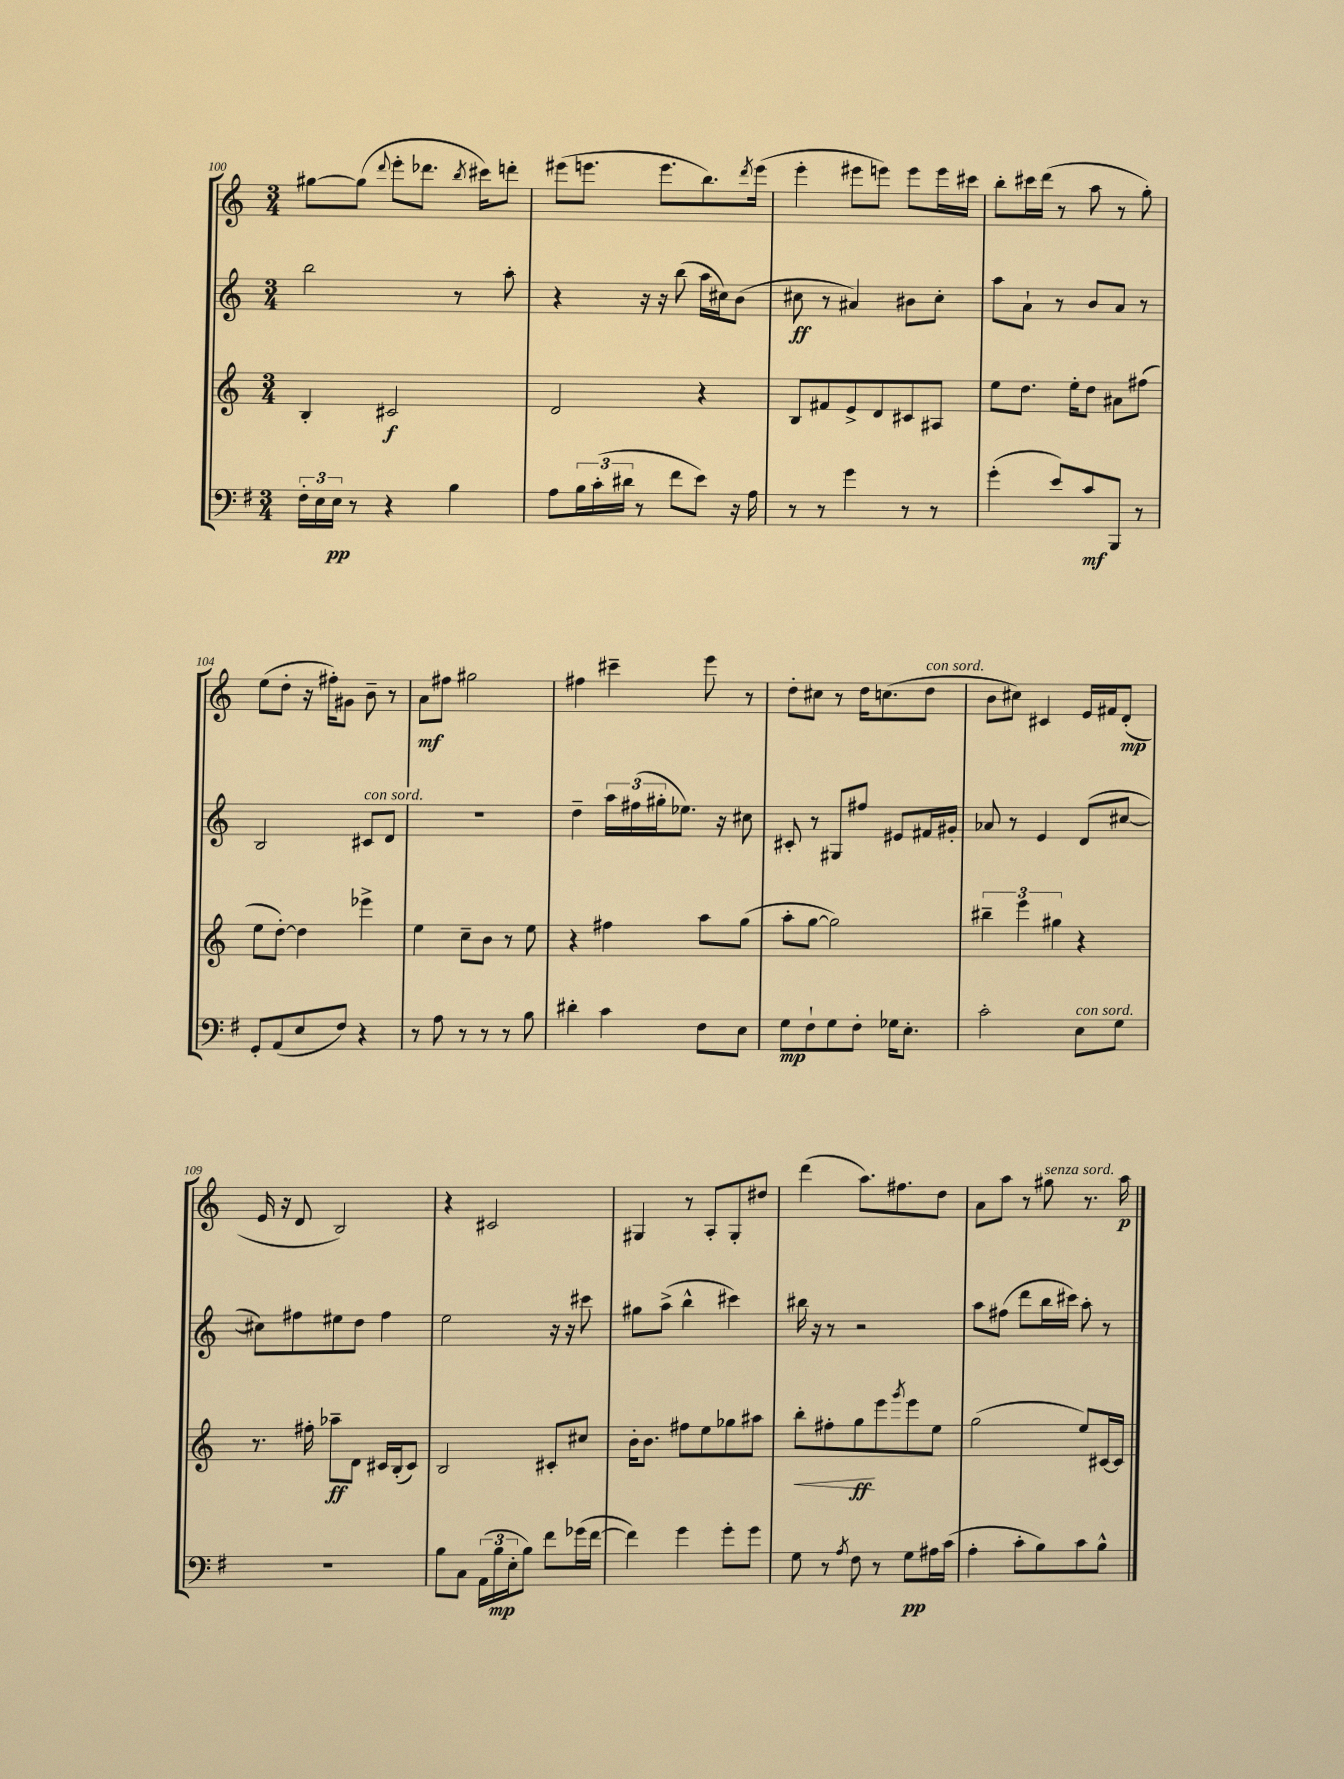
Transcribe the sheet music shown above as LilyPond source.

<<
\new StaffGroup <<
\new Staff = "s0" {
    \clef treble \key c \major \numericTimeSignature \time 3/4
    gis''8~ gis''8( \appoggiatura { d'''8 } e'''8-. des'''8. \acciaccatura { b''8 } cis'''16) d'''8-. |
    eis'''8( e'''8. e'''8. b''8.) \acciaccatura { d'''8 } e'''16( |
    e'''4-. eis'''8 e'''8) e'''8 e'''16 cis'''16 |
    b''8-. cis'''16 d'''16( r8 a''8 r8 g''8-.) |
    e''8( d''8-. r16 fis''16-.) gis'8 b'8-- r8 |
    a'8\mf fis''8 gis''2 |
    fis''4 cis'''4-- e'''8 r8 |
    d''8-. cis''8 r8 d''16 c''8.( d''8^\markup { \italic "con sord." } |
    b'8 cis''8) cis'4 e'16 fis'16 d'8-.\mp( |
    e'16 r16 d'8 b2) |
    r4 cis'2 |
    gis4 r8 a8-. gis8-. dis''8 |
    d'''4( a''8.) fis''8. d''8 |
    a'8 a''8 r8 gis''8^\markup { \italic "senza sord." } r8. a''16\p \bar "|." |
}
\new Staff = "s1" {
    \clef treble \key c \major \numericTimeSignature \time 3/4
    b''2 r8 a''8-. |
    r4 r16 r16 b''8( a''16 cis''16) b'8( |
    cis''8\ff r8 ais'4) bis'8 cis''8-. |
    a''8 a'8-! r8 b'8 a'8 r8 |
    b2 cis'8^\markup { \italic "con sord." } d'8 |
    R2. |
    d''4-- \tuplet 3/2 { a''16 fis''16( gis''16-. } ees''8.) r16 cis''8 |
    cis'8-. r8 gis8 fis''8 eis'8 fis'16 gis'16-. |
    aes'8 r8 e'4 d'8( cis''8~ |
    cis''8) fis''8 eis''8 d''8 fis''4 |
    e''2 r16 r16 cis'''8 |
    gis''8 a''8->( b''4-^ cis'''4) |
    bis''16 r16 r8 r2 |
    a''8 fis''8( d'''8 b''16 cis'''16) a''8-. r8 \bar "|." |
}
\new Staff = "s2" {
    \clef treble \key c \major \numericTimeSignature \time 3/4
    b4-. cis'2\f |
    d'2 r4 |
    b8 fis'8 e'8-> d'8 cis'8 ais8 |
    e''8 d''8. e''16-. d''8 ais'8 fis''8( |
    e''8 d''8~-.) d''4 ees'''4-> |
    e''4 c''8-- b'8 r8 e''8 |
    r4 fis''4 a''8 g''8( |
    a''8-. g''8~ g''2) |
    \tuplet 3/2 { bis''4-- e'''4 gis''4 } r4 |
    r8. fis''16-. aes''8--\ff d'8 cis'16 b16-.( cis'8) |
    b2 cis'8-. cis''8 |
    b'16-. b'8. fis''8 e''8 ges''8 ais''8 |
    b''8-.\< fis''8-. g''8\ff\! e'''8 \acciaccatura { g'''8 } e'''8 e''8 |
    g''2( e''8) cis'16~ cis'16 \bar "|." |
}
\new Staff = "s3" {
    \clef bass \key g \major \numericTimeSignature \time 3/4
    \tuplet 3/2 { fis16-. e16 e16\pp } r8 r4 b4 |
    a8 \tuplet 3/2 { b16 c'16-.( dis'16 } r8 fis'8 e'8) r16 a16 |
    r8 r8 g'4 r8 r8 |
    g'4-.( e'8) c'8\mf b,,8 r8 |
    g,8-. a,8( e8 fis8) r4 |
    r8 a8 r8 r8 r8 b8 |
    dis'4-. c'4 fis8 e8 |
    g8\mp fis8-! g8 fis8-. ges16 e8.-. |
    c'2-. e8^\markup { \italic "con sord." } g8 |
    R2. |
    b8 c8 \tuplet 3/2 { a,16( b16\mp e16-. } b8) fis'8 ges'16( fis'16~ |
    fis'4) g'4 g'8-. g'8 |
    g8 r8 \acciaccatura { a8 } fis8 r8 g8\pp ais16 c'16( |
    a4-. c'8-. b8) c'8 b8-^ \bar "|." |
}
>>
>>
\layout { \context { \Score currentBarNumber = #100 } }
